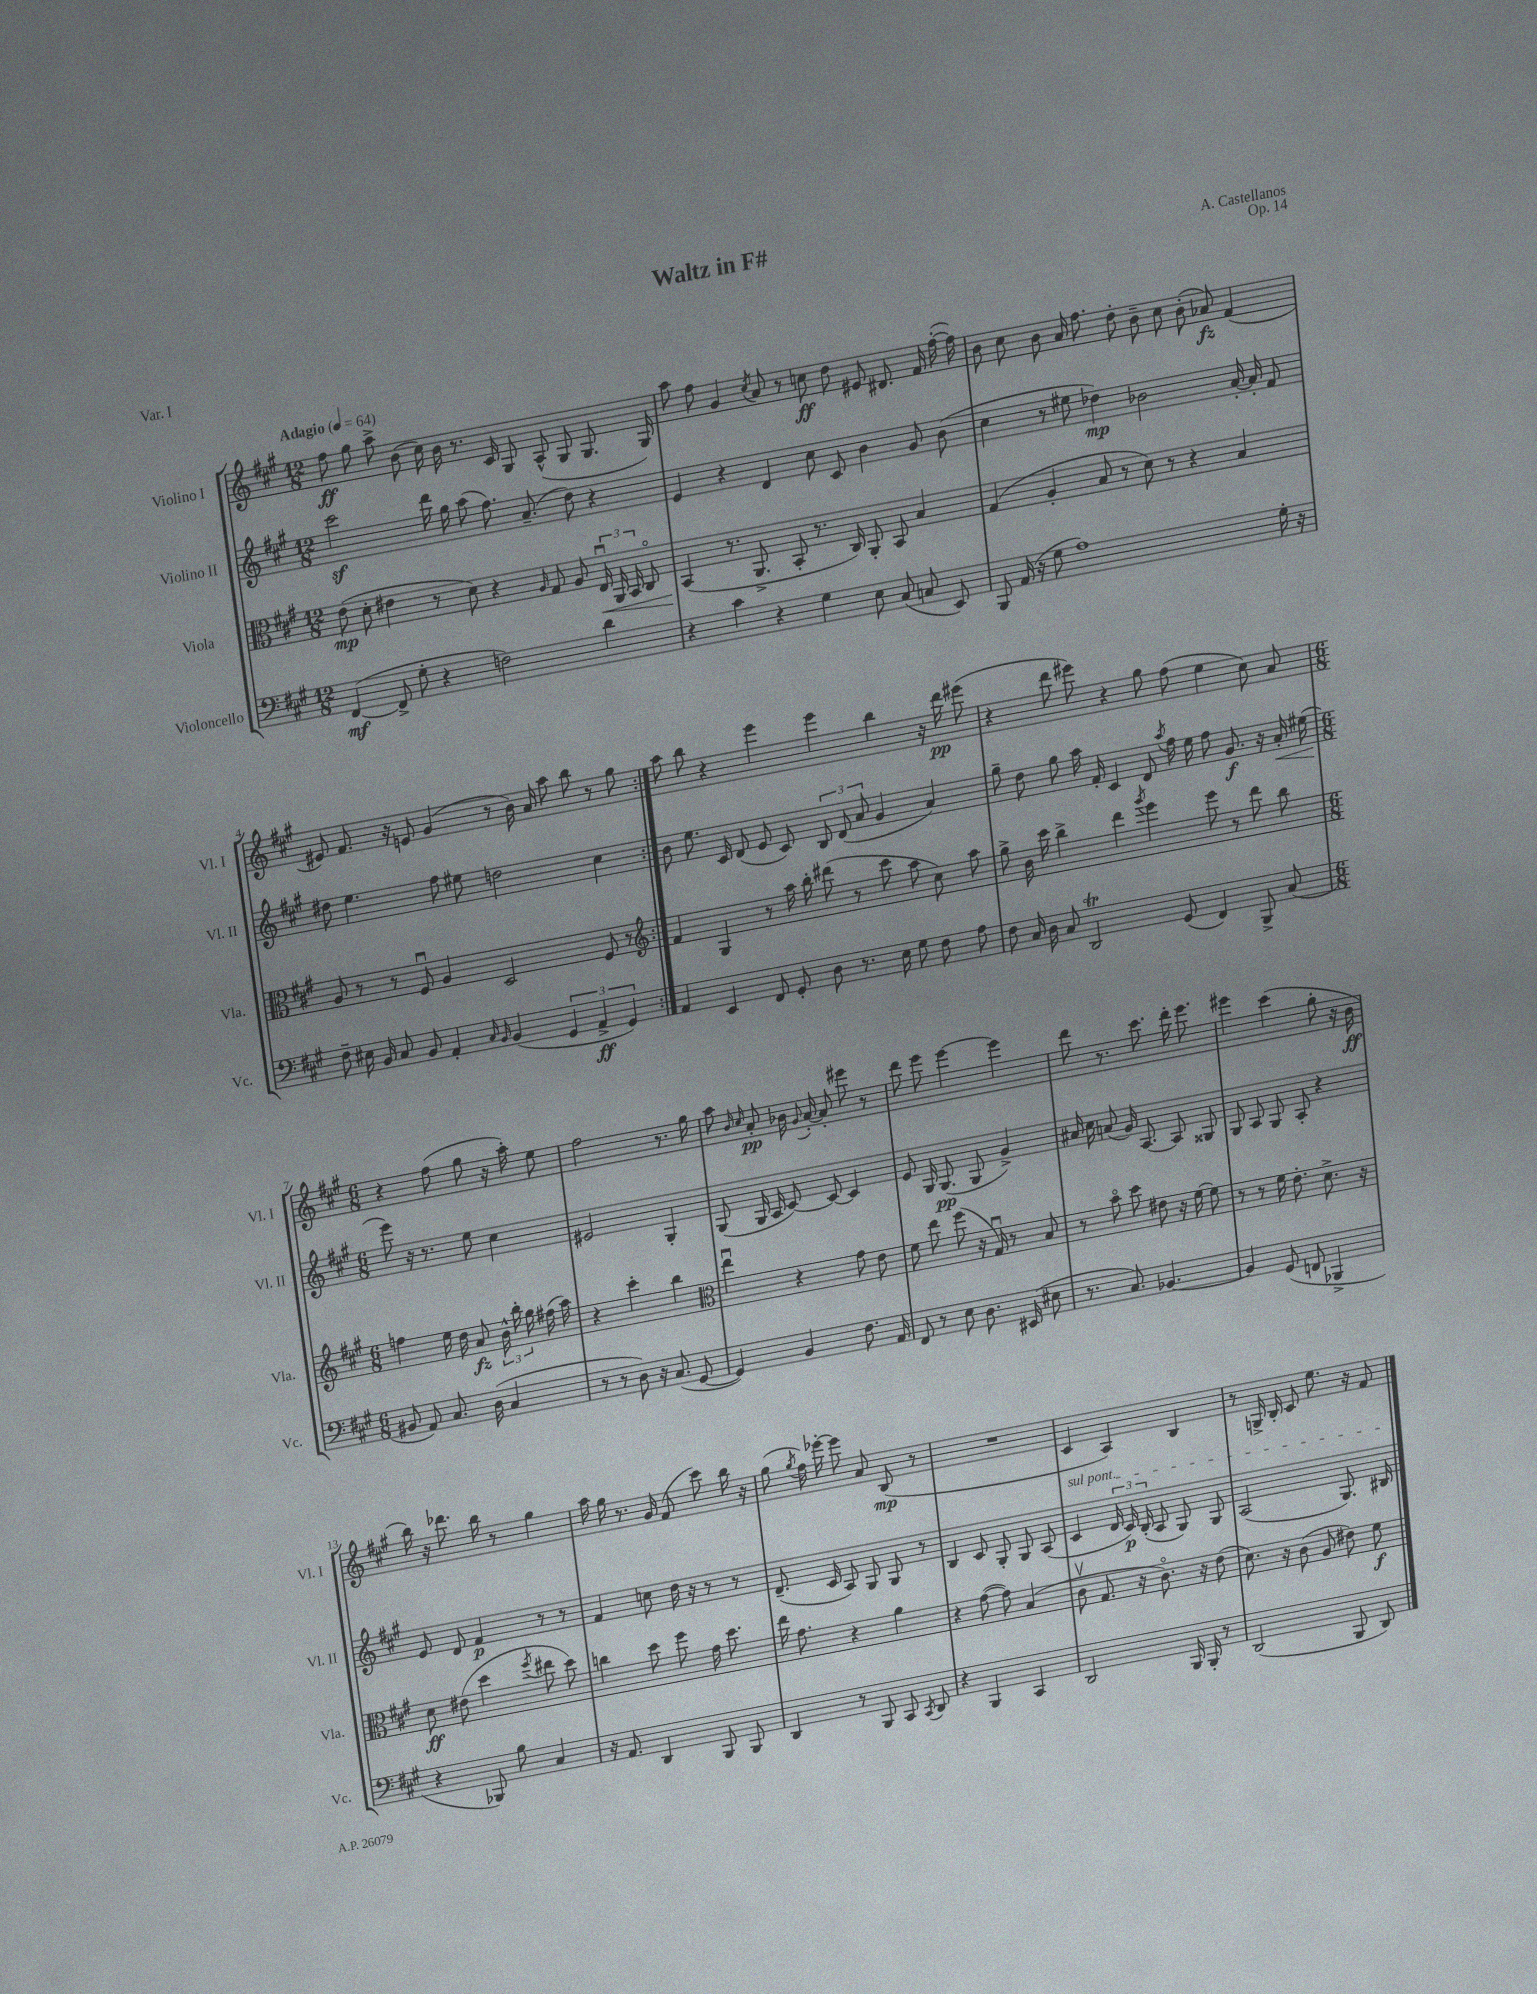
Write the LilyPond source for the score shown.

\header { title = "Waltz in F#" composer = "A. Castellanos" opus = "Op. 14" piece = "Var. I" }
<<
\new StaffGroup <<
\new Staff = "s0" \with { instrumentName = "Violino I" shortInstrumentName = "Vl. I" } {
    \clef treble \key a \major \numericTimeSignature \time 12/8 \tempo "Adagio" 4 = 64
    \autoBeamOff \repeat volta 2 { fis''8\ff gis''8 a''8-> b'8( cis''16) b'16 r8. cis'16 gis8 a8-^( gis8 gis8. gis16) |
    a''8 fis''8 gis'4 \acciaccatura { cis''8 } a'8 r8 c''8\ff d''8 eis'8 dis'8. fis'16 fis''16~-.( fis''16) |
    b'8 cis''8 b'8 a'16 fis''8. d''8-. b'8-- cis''8 b'8-.( aes'8\fz) fis'4( |
    eis'8) fis'8. r16 e'8 gis'4( r8 b'16) a'16 a''8 b''8 r8 gis''8 | }
    a''8 b''8 r4 e'''4 e'''4 b''4 r16 d'''16\pp eis'''8( |
    r4 d'''8 eis'''8) r4 gis''8 fis''8( e''4 cis''8) a'8 |
    \numericTimeSignature \time 6/8 r4 fis''8( gis''8 r16 a''16-.) e''8 |
    fis''2 r8. gis''16 |
    a''8 \grace { b'16 cis''16 } a'8-.\pp bes'16 \appoggiatura { gis'8 } a'16~-. a'8-. eis'''8 r8 |
    d'''8 e'''8 e'''4~ e'''4 |
    d'''8 r8. cis'''8. d'''16-. e'''8. |
    eis'''4 cis'''4( gis''8-. r16 b'16\ff |
    b''16) r16 des'''8. b''16 r8 gis''4 |
    a''16 gis''16 r8. gis'16 fis'8( cis'''8) b''16 r16 |
    gis''8( \acciaccatura { gis''8 } fis''16) ees'''16~-. ees'''8 a'8 b8\mp( r8 |
    R2. |
    cis'4 a4) b4 |
    r8 g16-> b16-. cis'8 e''8. r16 fis'8 \bar "|." |
}
\new Staff = "s1" \with { instrumentName = "Violino II" shortInstrumentName = "Vl. II" } {
    \clef treble \key a \major \numericTimeSignature \time 12/8
    \autoBeamOff \repeat volta 2 { cis'''2\sf d'''16 gis''16 a''8( fis''8.) a'8.--( d''8) r4 |
    e'4 r4 d'4 cis''8 cis'8 b'4 gis'8 b'8( |
    cis''4 r8 eis''8 des''4\mp) bes'2 a'16~-. a'16-. fis'8 |
    dis''8 e''4. fis''8 eis''8 d''2 cis''4 | }
    b'8 e''8. cis'16 d'8( e'8 cis'8) \tuplet 3/2 { b8 d'8( a'8 } gis'4 a'4) |
    gis''8-- d''8 gis''8 a''16 fis'16-. cis'4 d'8 \acciaccatura { a''8 } fis''16 e''16 fis''8 gis'8.\f r16 a'16-.\< eis''16( |
    \numericTimeSignature \time 6/8 e'''8\!) r16 r8. e''8 cis''4 |
    eis'2 gis4-. |
    gis8( gis16 a16 cis'8~) cis'8~ cis'4 |
    e'8 gis16 gis8.\pp( gis8 gis'4->) |
    ais'16 cis''16 a'8( gis'16) a8.~ a8 gisis8 |
    gis8 a8 gis8 a8-. r4 |
    e'8 d'8 fis'4\p r8 r8 |
    fis'4 c''8 d''16 r16 r8 r8 |
    d'8.--( cis'16 a8) gis8 gis8 r8 |
    b4 cis'8 gis8-. gis8 a8( |
    \once \override TextSpanner.bound-details.left.text = \markup { \italic "sul pont." } cis'4\startTextSpan \tuplet 3/2 { d'16 cis'16\p) b16-.( } a8 gis8) gis8 |
    a2( gis8.) bis16\stopTextSpan \bar "|." |
}
\new Staff = "s2" \with { instrumentName = "Viola" shortInstrumentName = "Vla." } {
    \clef alto \key a \major \numericTimeSignature \time 12/8
    \autoBeamOff \repeat volta 2 { e'8\mp( d'8-. eis'4 r8 d'8) r4 \grace { a16 } gis8 a8 \tuplet 3/2 { e16\downbow\< a,16 b,16 } cis8\flageolet |
    b,4\!( r8. a,8.-> b,8-. r8. cis16) a,8-. b,8 b4 |
    gis4( a4-. b8 r8 d'8) r8 r4 b4 |
    a8 r8 r8 fis8\downbow a4 d2 fis8 r8 | }
    \clef treble fis'4 gis4 r8 a''16 b''16-. dis'''8( r8 cis'''8 a''8 cis''8) a''8 |
    gis''8-> b'16 cis'''16 b''4-> d'''4 \acciaccatura { gis'''8 } e'''4 e'''8 r8 d'''8 b''8 |
    \numericTimeSignature \time 6/8 f''4 e''16 d''16 a'8\fz \tuplet 3/2 { b'16-^ b''16-. gis''16 } fis''16( a''16) |
    r4 cis'''4-. b''4 |
    \clef alto e''4\downbow r4 gis'8 e'8 |
    fis'8 e''8 fis''8( r16 gis16\downbow) r8 b8 |
    r8 b'8\flageolet d''8 eis'8 r16 fis'16~ fis'8 |
    r8 r8 fis'16 e'8.-. d'8.-> r16 |
    d'8\ff eis'8( d''4 \acciaccatura { fis''8 } eis''8 d''8) |
    c''4 d''8 fis''8 gis'16 d''8. |
    e''16 gis'8. r4 a'4 |
    r4 gis'8~( gis'8) b4( |
    cis'8\upbow gis8. r16 cis'8.\flageolet) r16 e'8( |
    d'8.) r16 cis'8( a8 eis'8) fis'8\f \bar "|." |
}
\new Staff = "s3" \with { instrumentName = "Violoncello" shortInstrumentName = "Vc." } {
    \clef bass \key a \major \numericTimeSignature \time 12/8
    \autoBeamOff \repeat volta 2 { fis,4~\mf( fis,8-> gis8-. r4 f2) d'4 |
    r4 cis'4 r4 gis4 e8 cis8( c8 e,8) |
    b,,8 a,16( r16 gis8 a1) gis16-. r16 |
    fis8-- eis16 b,16 cis8 b,8 a,4-. \grace { cis16 b,16 } b,4( \tuplet 3/2 { gis,4 a,4->\ff gis,4) } | }
    a,4 e,4 fis,8 gis,8-. d8 r8. e16 gis8 fis8 a8 |
    fis8 cis16 d16 cis8 d,2\trill gis,8( fis,4) b,,8-> cis8( |
    \numericTimeSignature \time 6/8 bis,8 a,8) cis8. d16( cis4 |
    r8 r8 d8) r16 cis8.( gis,8~ |
    gis,4) b,4 fis8. a,16 |
    fis,8 r8 e8 d8. eis,16( eis8 |
    r8. cis8.) bes,4.~ |
    bes,4 gis,8( f,8 bes,,4-> |
    r4 bes,,8) b8 cis4 |
    r16 a,8. d,4 b,,8 b,,8 |
    d,4 r8 b,,8 cis,8 \acciaccatura { cis,8 } d,8 |
    r4 b,,4 cis,4 |
    d,2 b,,16 b,,16-. r8 |
    d,2( b,,8 d,8) \bar "|." |
}
>>
>>
